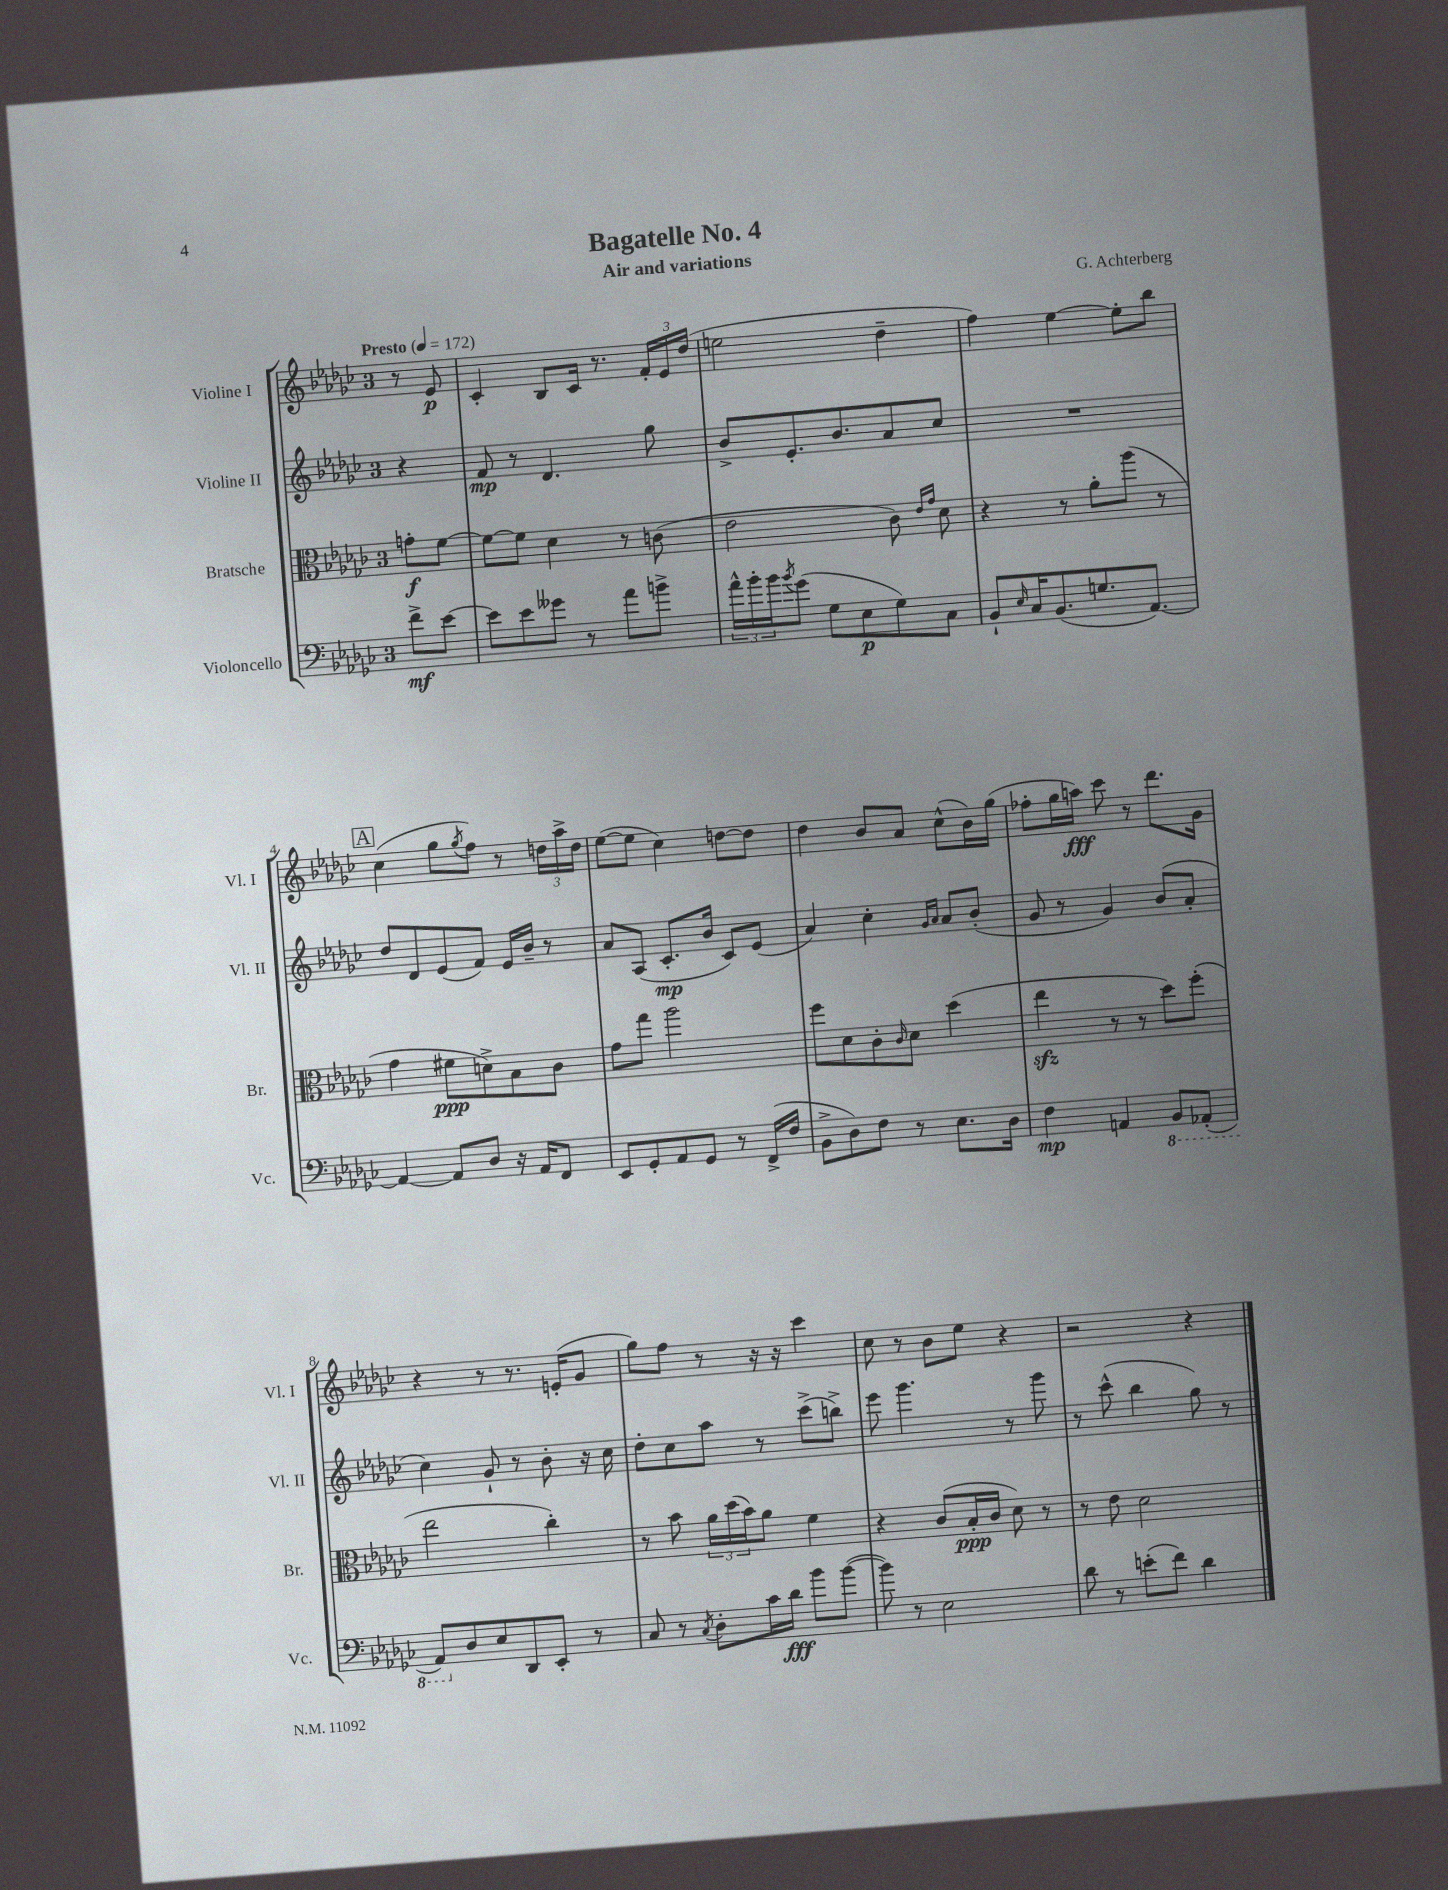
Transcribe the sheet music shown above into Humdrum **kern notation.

**kern	**kern	**kern	**kern
*staff4	*staff3	*staff2	*staff1
*clefF4	*clefC3	*clefG2	*clefG2
*k[b-e-a-d-g-c-]	*k[b-e-a-d-g-c-]	*k[b-e-a-d-g-c-]	*k[b-e-a-d-g-c-]
*M3/4	*M3/4	*M3/4	*M3/4
*MM172	*MM172	*MM172	*MM172
8f^	8g'	4r	8r
[8e-	[8f	.	8e-
=	=	=	=
8e-]	8f_	8f	4c-'
8e-	8f]	8r	.
8g--	4d-	4.d-	8B-
8r	.	.	16c-
.	.	.	8.r
8a-	8r	.	.
8b^	(8c	8gg-	24f'
.	.	.	24e-
.	.	.	(24dd-
=	=	=	=
24a-^^	2e-	8b-^	2ee
24b-'	.	.	.
24b-	.	.	.
8qb-	.	.	.
(8g-	.	8.e-'	.
8G-	.	.	.
.	.	8.b-	.
8E-	.	.	.
8G-)	8c-)	8a-	4dd-~
.	16qqe-	.	.
.	16qqg-	.	.
8C-	8d-	8cc-	.
=	=	=	=
8BB-`	4r	2.r	4ff)
16qqE-	.	.	.
16C-	.	.	.
(8.BB-	.	.	.
.	8r	.	[4ee-
8.G	8a-'	.	.
.	(8aa-	.	8ee-']
[8.AA-)	.	.	.
.	8r	.	8bb-
=	=	=	=
4AA-_	4g-	8dd-	(4cc-
.	.	8d-	.
8AA-]	8f#	(8e-	8gg-
.	.	.	8qgg-
8D-	8d^)	8f)	8ff)
16r	8B-	16e-	8r
16AA-	.	16b-~	.
8FF	8c-	8r	24dd
.	.	.	24aa-^
.	.	.	24dd
=	=	=	=
8EE-	8g-	8a-	([8ee-
8GG-'	8gg-	(8A-	8ee-]
8AA-	2aa-	8.c-'	4cc-)
8GG-	.	.	.
.	.	16b-	.
8r	.	8c-)	[8dd
(16FF^	.	(8e-	8dd]
16F	.	.	.
=	=	=	=
8BB-^	8ff	4a-)	4dd-
8D-)	8d-	.	.
8F	8c-'	4cc-'	8b-
.	16qqc-	.	.
8r	8d-	.	8a-
.	.	16qqg-	.
.	.	16qqa-	.
8.E-	(4dd-	8a-	(8cc-^^
.	.	(8b-'	16b-)
16D-	.	.	(16gg-
=	=	=	=
4F	4ee-	8g-	8ff-'
.	.	8r	16gg-
.	.	.	16aa)
4AA	8r	4g-)	8ccc-
.	8r	.	8r
8BBB-	8dd-)	(8b-	8.ddd-
(8AAA-'	(8ff'	8a-'	.
.	.	.	16g-
=	=	=	=
8AAA-)	2ee-	4cc-)	4r
8D-	.	.	.
8E-	.	8g-`	8r
8DD-	.	8r	8.r
8EE-'	4cc-')	8b-'	.
.	.	.	(16e'
8r	.	16r	8g-
.	.	16cc-	.
=	=	=	=
8C-	8r	8dd-'	8gg-)
8r	8b-	8cc-	8ff
8qC-	.	.	.
8D-'	24a-	8aa-	8r
.	(24dd-	.	.
.	24b-)	.	.
16c-	8a-	8r	16r
16d-	.	.	16r
8b-	4f	(8ccc-^	4ccc-
([8b-	.	8bb^)	.
=	=	=	=
8b-])	4r	8eee-	8cc-
8r	.	4.ggg-	8r
2E-	(8c-	.	8b-
.	16B-'	.	8ee-
.	16c-	.	.
.	8d-)	8r	4r
.	8r	8ggg-	.
=	=	=	=
8d-	8r	8r	2r
8r	8e-	(8ccc-^^	.
(8e'	2d-	4bb-	.
8f)	.	.	.
4d-	.	8gg-)	4r
.	.	8r	.
==	==	==	==
*-	*-	*-	*-
